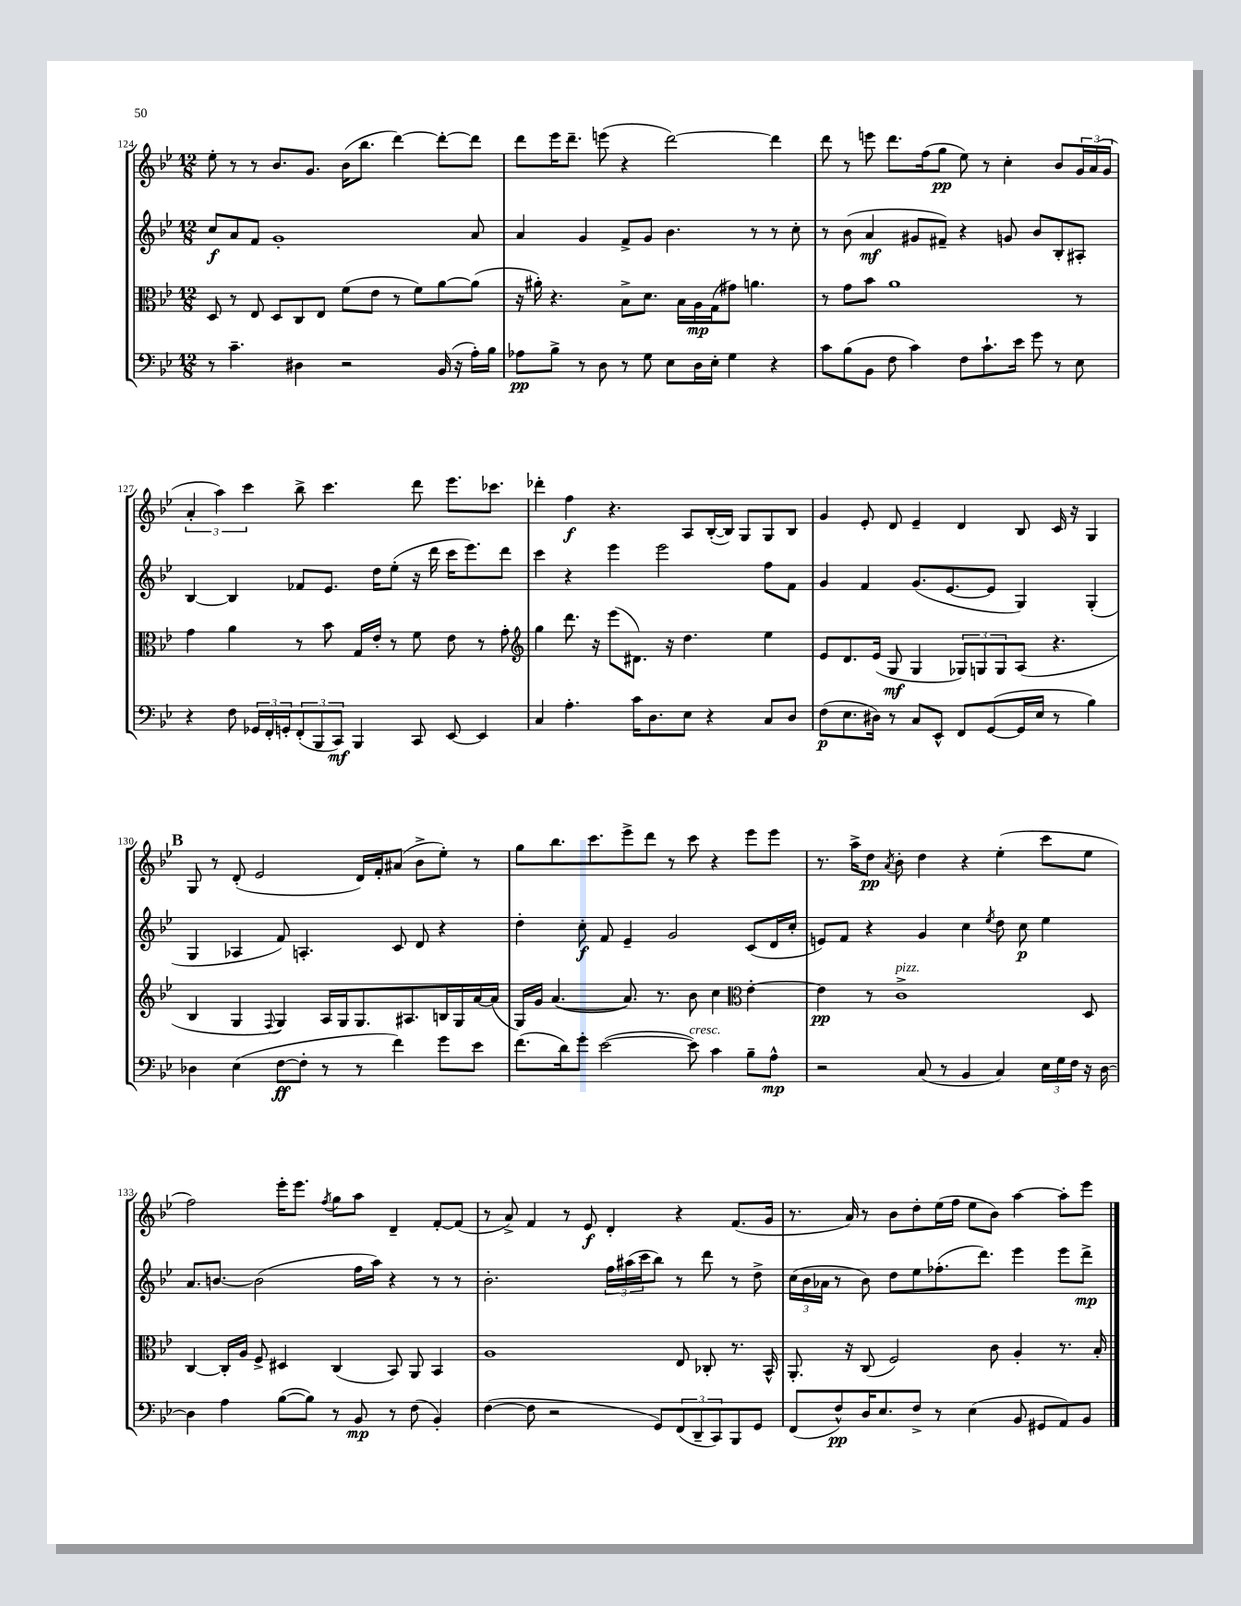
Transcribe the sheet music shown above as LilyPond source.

<<
\new StaffGroup <<
\new Staff = "s0" {
    \clef treble \key bes \major \numericTimeSignature \time 12/8
    ees''8-. r8 r8 bes'8. g'8. bes'16( bes''8. d'''4~) d'''8~-. d'''8 |
    d'''8 ees'''16 d'''8.-- e'''8( r4 d'''2~) d'''4 |
    d'''8 r8 e'''8 d'''8. f''16( g''8\pp ees''8) r8 c''4-. bes'8 \tuplet 3/2 { g'16 a'16( g'16 } |
    \tuplet 3/2 { a'4-. a''4) c'''4 } bes''8-> c'''4. d'''8 ees'''8. ces'''8. |
    des'''4-. f''4\f r4. a8 bes16~-.( bes16) g8 g8 bes8 |
    g'4 ees'8-. d'8 ees'4-- d'4 bes8 c'16 r16 g4 |
    \mark \markup { \bold "B" } g8 r8 d'8-.( ees'2 d'16) f'16-. ais'8( bes'8-> ees''8-.) r8 |
    g''8 bes''8. c'''8. ees'''8-> d'''8 r8 c'''8 r4 ees'''8 ees'''8 |
    r8. a''16-> d''8\pp \acciaccatura { a'8 } bes'8-. d''4 r4 ees''4-.( c'''8 ees''8 |
    f''2) ees'''16-. ees'''8. \acciaccatura { f''8 } g''8 a''8 d'4-- f'8~-. f'8( |
    r8 a'8->) f'4 r8 ees'8\f d'4-. r4 f'8.( g'16 |
    r8. a'16) r8 bes'8 d''8-. ees''16( f''16 ees''8 bes'8) a''4~ a''8-. ees'''8 \bar "|." |
}
\new Staff = "s1" {
    \clef treble \key bes \major \numericTimeSignature \time 12/8
    c''8\f a'8 f'8 g'1-. a'8 |
    a'4 g'4 f'8-> g'8 bes'4. r8 r8 c''8-. |
    r8 bes'8( a'4\mf gis'8 fis'8--) r4 g'8 bes'8 bes8-. ais8-. |
    bes4~ bes4 fes'8 ees'8. d''16 ees''8-.( r16 d'''16 c'''16 ees'''8.) d'''8 |
    c'''4 r4 ees'''4 ees'''2 f''8 f'8 |
    g'4 f'4 g'8.( ees'8.~ ees'8 g4) g4-.( |
    \mark \markup { \bold "B" } g4 aes4 f'8) a4.-. c'8 d'8 r4 |
    d''4-. c''8-.\f f'8 ees'4-- g'2 c'8( d'16 c''16-. |
    e'8) f'8 r4 g'4 c''4 \acciaccatura { ees''8 } d''8 c''8\p ees''4 |
    a'8. b'8.~ b'2( f''16 a''16) r4 r8 r8 |
    bes'2.-. \tuplet 3/2 { f''16 ais''16( c'''16 } bes''8) r8 d'''8 r8 d''8-> |
    \tuplet 3/2 { c''16( bes'16 aes'16 } r8 bes'8) d''8 ees''8 fes''8.-.( d'''8.) ees'''4 ees'''8 d'''8->\mp \bar "|." |
}
\new Staff = "s2" {
    \clef alto \key bes \major \numericTimeSignature \time 12/8
    d8 r8 ees8 d8 c8 ees8 f'8( ees'8 r8 f'8) a'8~ a'8( |
    r16 ais'16-.) r4. bes8-> d'8. bes16 a16\mp g16( gis'8) a'4. |
    r8 g'8 bes'8 a'1 r8 |
    g'4 a'4 r8 bes'8 g16 ees'16-. r8 f'8 ees'8 r8 g'8-. |
    \clef treble g''4 d'''8. r16 ees'''8( dis'8.) r16 d''4. ees''4 |
    ees'8 d'8. ees'16( g8\mf g4 \tuplet 3/2 { ges8) g8 g8 } a8( r4. |
    \mark \markup { \bold "B" } bes4 g4 \appoggiatura { f8 } g4) a16 g16 g8. ais8. b16 g16 a'16~ a'16( |
    g16) g'16 a'4.~( a'8.) r8. bes'8 c''4 \clef alto ees'4~-. |
    ees'4\pp r8 c'1->^\markup { \italic "pizz." } d8 |
    c4~ c16-. a16 f8-> dis4 c4( bes,8) a,8 bes,4 |
    a1 ees8 ces8-. r8. bes,16-^ |
    a,8.-. r16 c8( f2) c'8 a4-. r8. bes16-. \bar "|." |
}
\new Staff = "s3" {
    \clef bass \key bes \major \numericTimeSignature \time 12/8
    r8 c'4.-- dis4 r2 bes,16( r16 a16-.) bes16 |
    aes8\pp bes8-> r8 d8 r8 g8 ees8 d16 ees16-. g4 r4 |
    c'8 bes8( bes,8 f8 c'4) f8 c'8.-! ees'16 g'8 r8 ees8 |
    r4 f8 \tuplet 3/2 { ges,16 f,16-. g,16-. } \tuplet 3/2 { f,8-.( bes,,8 c,8\mf) } bes,,4 c,8 ees,8~ ees,4 |
    c4 a4.-. c'16 d8. ees8 r4 c8 d8 |
    f8\p( ees8. dis16) r8 c8 ees,8-^ f,8 g,8~( g,16 ees16 r8 bes4) |
    \mark \markup { \bold "B" } des4 ees4( f8~\ff f8-. r8 r8 f'4) g'8 ees'8 |
    f'8.( d'16) g'8-. ees'2~( ees'8^\markup { \italic "cresc." }) c'4 bes8-- a8-^\mp |
    r2 c8( r8 bes,4 c4) \tuplet 3/2 { ees16 g16 f16 } r16 d16~ |
    d4 a4 bes8~( bes8) r8 bes,8\mp r8 f8( bes,4-.) |
    f4~( f8 r2 g,8) \tuplet 3/2 { f,8( d,8-- c,8) } bes,,8 g,8 |
    f,8( f8-^\pp) d16 ees8. f8-> r8 ees4( bes,8 gis,8 a,8) bes,8 \bar "|." |
}
>>
>>
\layout { \context { \Score currentBarNumber = #124 } }
